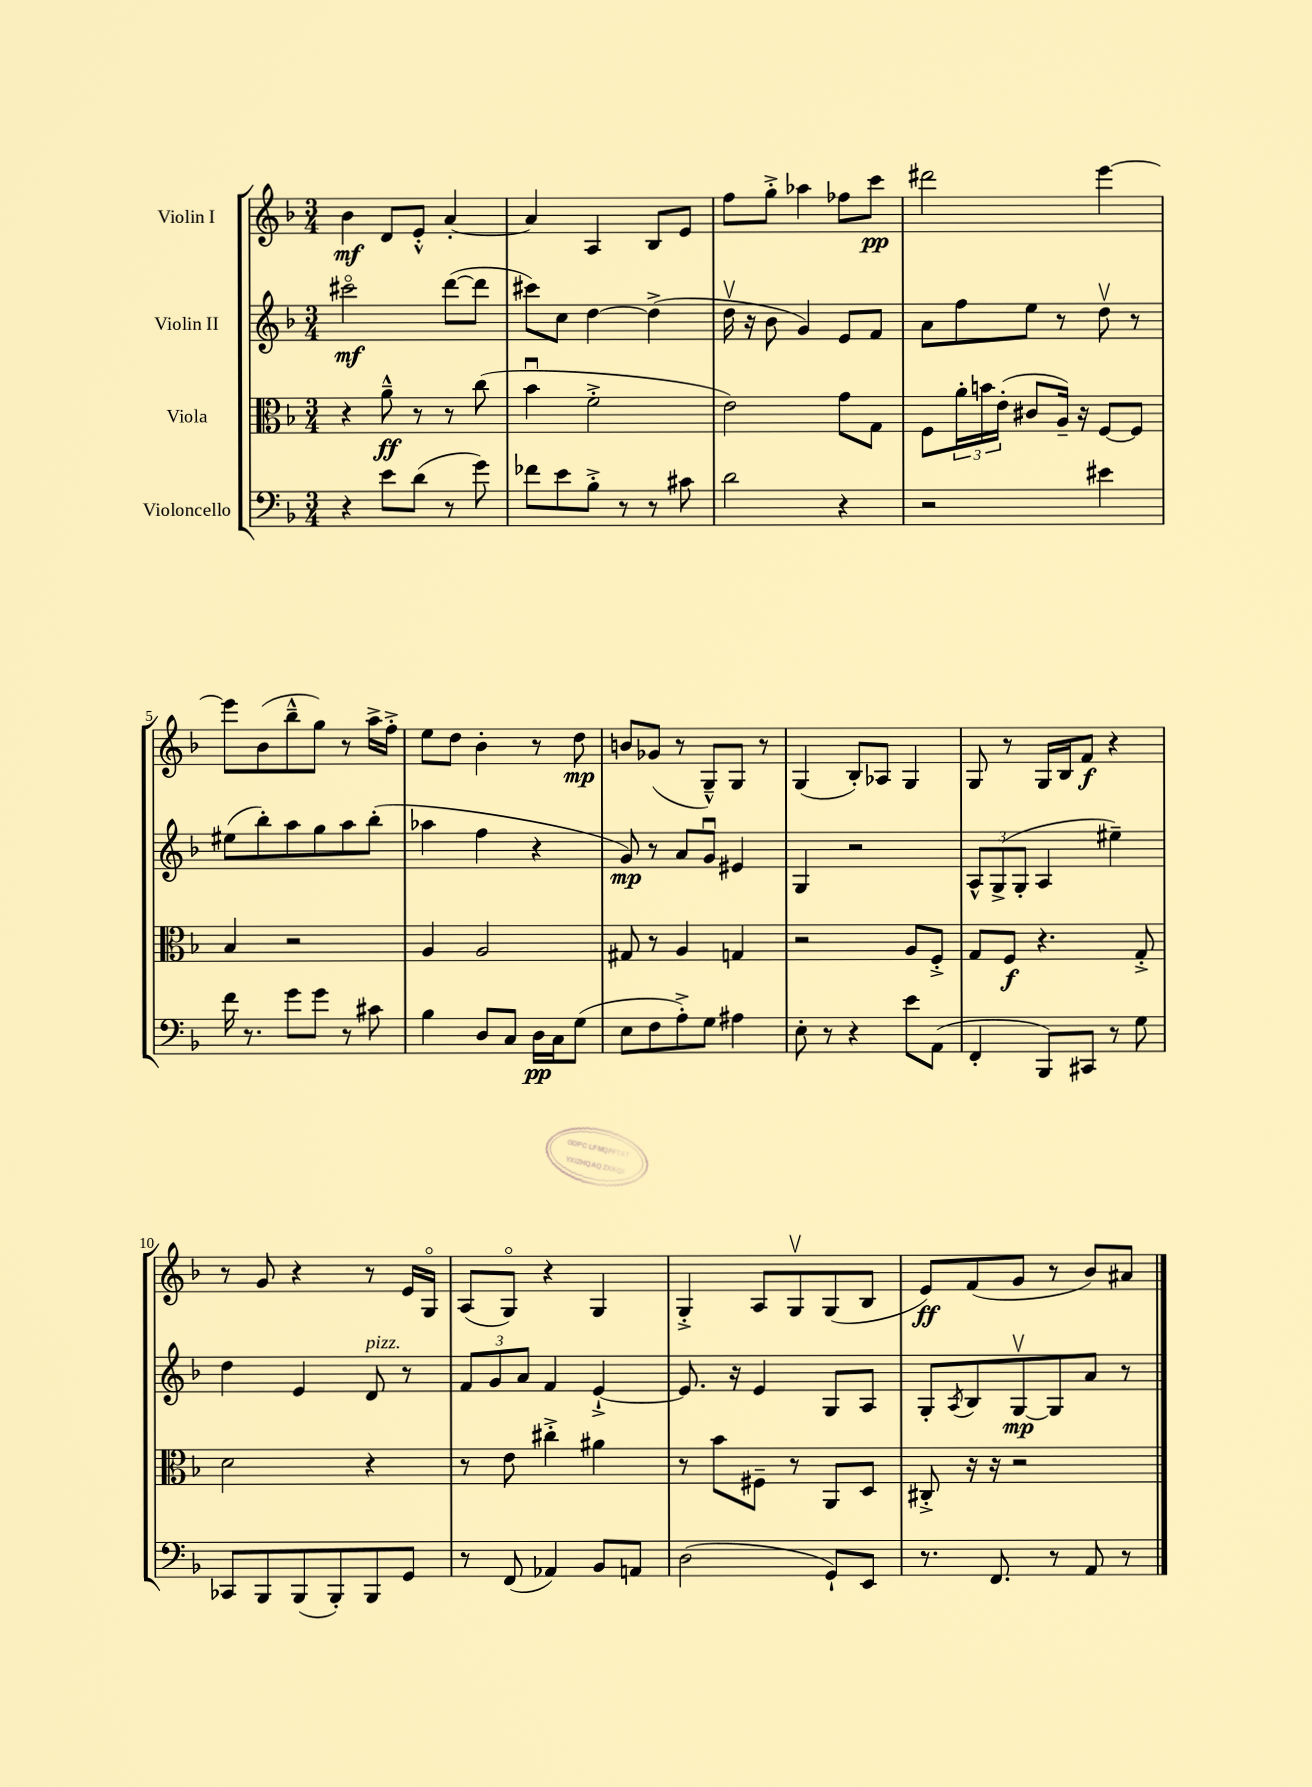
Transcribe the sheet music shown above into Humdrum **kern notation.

**kern	**kern	**kern	**kern
*staff4	*staff3	*staff2	*staff1
*clefF4	*clefC3	*clefG2	*clefG2
*k[b-]	*k[b-]	*k[b-]	*k[b-]
*M3/4	*M3/4	*M3/4	*M3/4
4r	4r	2ccc#o	4b-
8e	8a~^^	.	8d
(8d	8r	.	8e'^^
8r	8r	([8ddd	[4a'
8g)	(8cc	8ddd]	.
=	=	=	=
8f-	4b-u	8ccc#)	4a]
8e	.	8cc	.
8B-'^	2f'^	[4dd	4A
8r	.	.	.
8r	.	(4dd^]	8B-
8c#	.	.	8e
=	=	=	=
2d	2e)	16ddv	8ff
.	.	16r	.
.	.	8b-	8gg'^
.	.	4g)	4aa-
4r	8g	8e	8ff-
.	8G	8f	8ccc
=	=	=	=
2r	8F	8a	2ddd#
.	24a'	8ff	.
.	24b	.	.
.	(24e'	.	.
.	8c#	8ee	.
.	16A~)	8r	.
.	16r	.	.
4e#	[8F	8ddv	[4eee
.	8F]	8r	.
=	=	=	=
16f	4B-	(8ee#	8eee]
8.r	.	.	.
.	.	8bb-')	(8b-
8g	2r	8aa	8bb-~^^
8g	.	8gg	8gg)
8r	.	8aa	8r
8c#	.	(8bb-'	16aa^
.	.	.	16ff'^
=	=	=	=
4B-	4A	4aa-	8ee
.	.	.	8dd
8D	2A	4ff	4b-'
8C	.	.	.
16D	.	4r	8r
16C	.	.	.
(8G	.	.	8dd
=	=	=	=
8E	8G#	8g)	8b
8F	8r	8r	(8g-
8A'^)	4A	8a	8r
8G	.	8gu	8G~^^)
4A#	4G	4e#	8G
.	.	.	8r
=	=	=	=
8E'	2r	4G	(4G
8r	.	.	.
4r	.	2r	8B-')
.	.	.	8A-
8e	8A	.	4G
(8AA	8F'^	.	.
=	=	=	=
4FF'	8G	12A^^	8G
.	.	(12G^	.
.	8F	.	8r
.	.	12G'	.
8BBB-)	4.r	4A	16G
.	.	.	16B-
8CC#	.	.	8f
8r	.	4ee#~)	4r
8G	8G'^	.	.
=	=	=	=
8CC-	2d	4dd	8r
8BBB-	.	.	8g
(8BBB-	.	4e	4r
8BBB-')	.	.	.
8BBB-	4r	8d	8r
8GG	.	8r	16e
.	.	.	16Go
=	=	=	=
8r	8r	12f	(8A
.	.	12g	.
(8FF	8e	.	8Go)
.	.	12a	.
4AA-)	4cc#'^	4f	4r
8BB-	4a#	[4e`^	4G
8AA	.	.	.
=	=	=	=
(2D	8r	8.e]	4G'^
.	8b-	.	.
.	.	16r	.
.	8F#~	4e	8A
.	8r	.	8Gv
8GG`)	8AA	8G	(8G
8EE	8D	8A	8B-
=	=	=	=
8.r	8C#'^	8G'	8e)
.	.	8qA	.
.	16r	8B-	(8f
8.FF	16r	.	.
.	2r	[8Gv	8g
8r	.	8G]	8r
8AA	.	8a	8b-)
8r	.	8r	8a#
==	==	==	==
*-	*-	*-	*-
